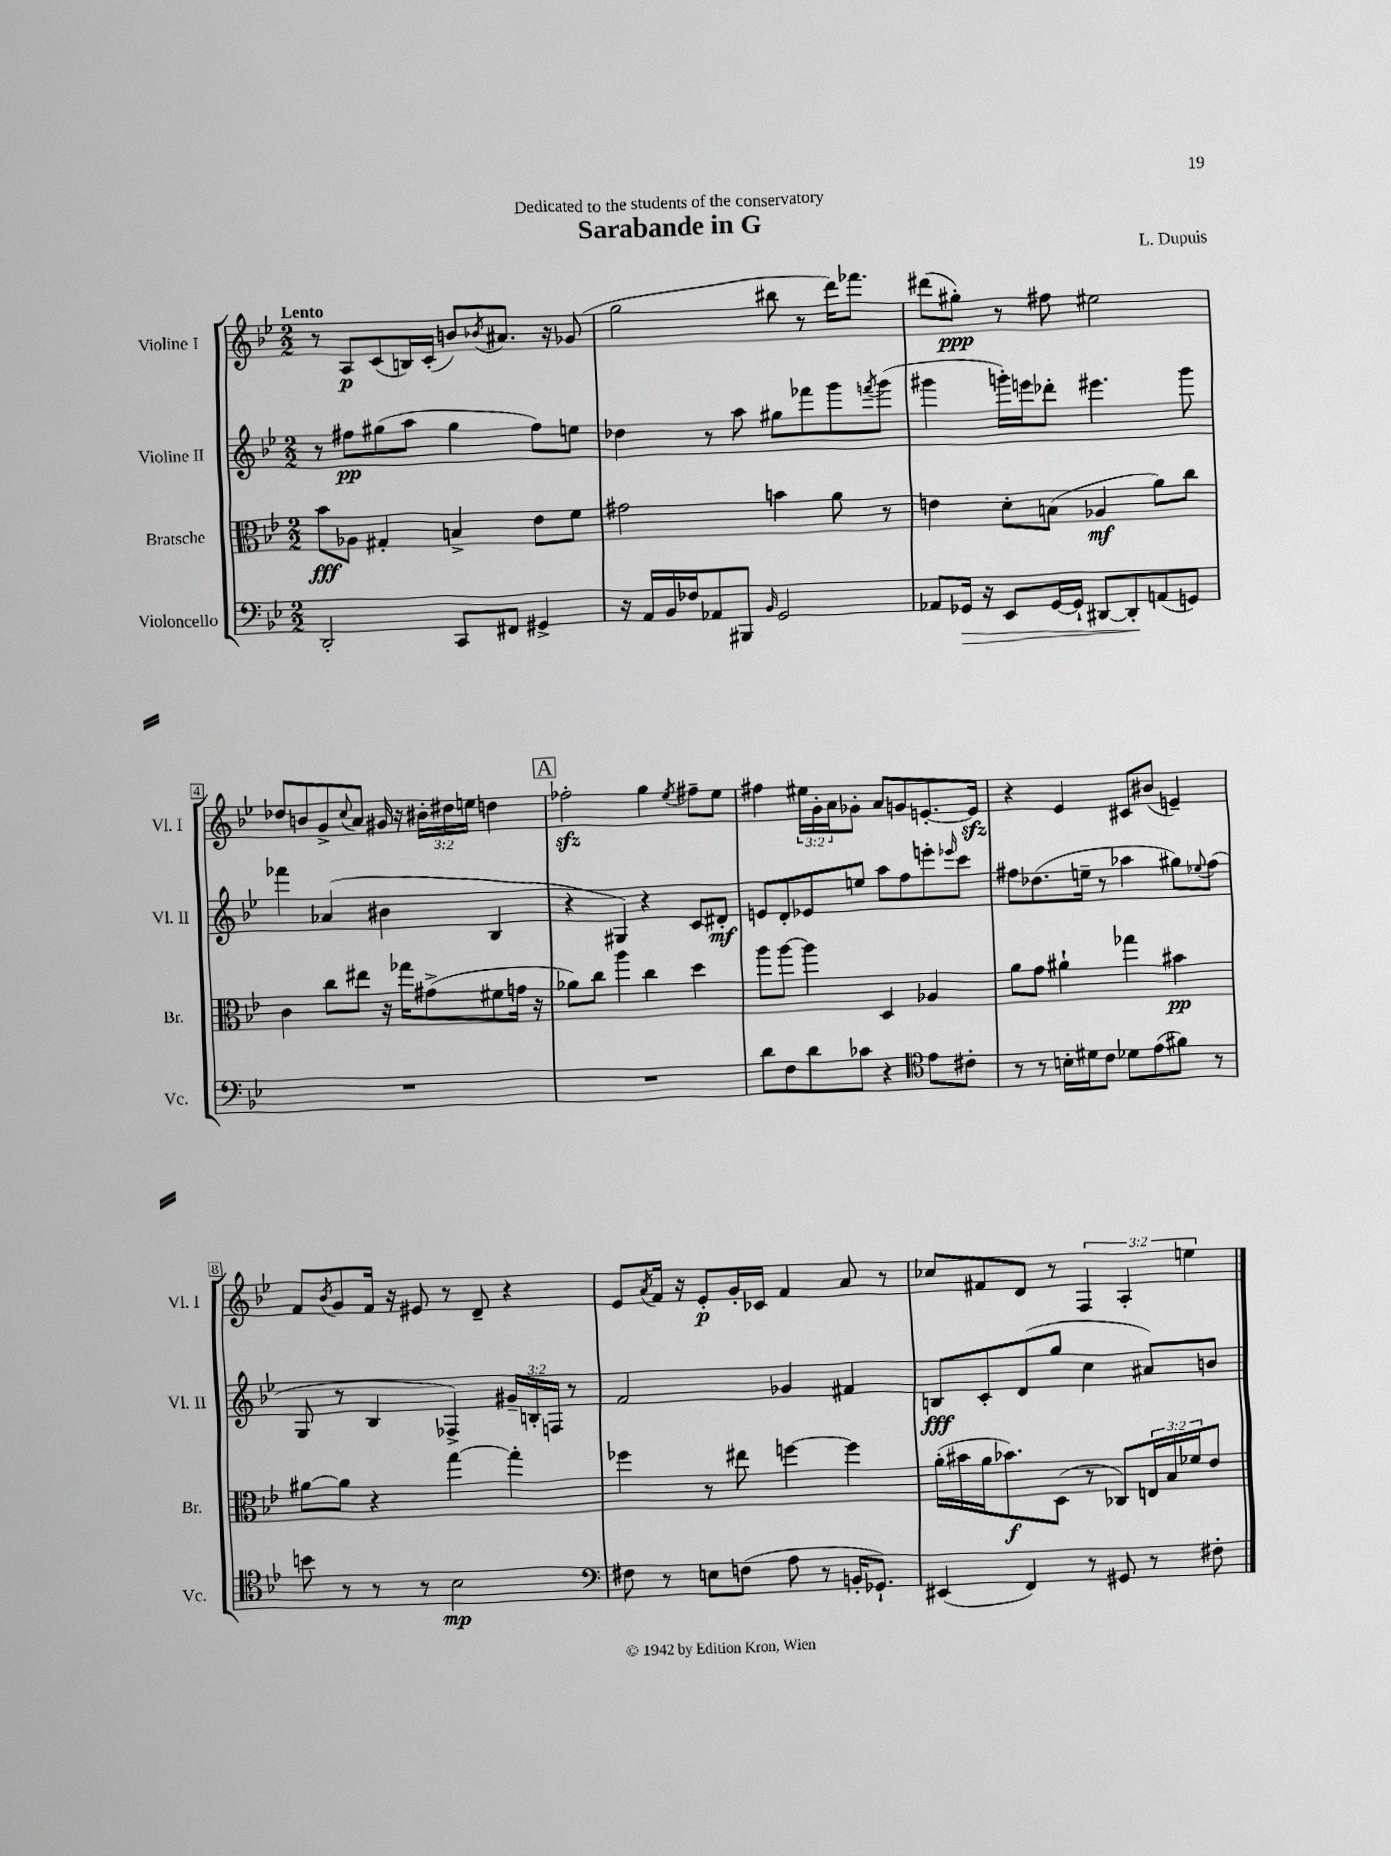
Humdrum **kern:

**kern	**kern	**kern	**kern
*staff4	*staff3	*staff2	*staff1
*clefF4	*clefC3	*clefG2	*clefG2
*k[b-e-]	*k[b-e-]	*k[b-e-]	*k[b-e-]
*M2/2	*M2/2	*M2/2	*M2/2
2DD'	8b-	8r	8r
.	8A-	8ff#	8A
.	4G#'	(8gg#	(8c
.	.	8aa	16B)
.	.	.	(16c'
8CC	4B^	4gg#	8b)
.	.	.	8qb-
8FF#	.	.	8.a#
4GG#^	8e-	8ff#)	.
.	.	.	16r
.	8f	8ee	(8g-
=	=	=	=
16r	2g#	4dd-	2gg
16AA	.	.	.
16BB-	.	.	.
16F-	.	.	.
8AA-	.	8r	.
8BBB#	.	8aa	.
16qqBB-	.	.	.
2GG	4b	8gg#	8bb#
.	.	8fff-	8r
.	8a	8ggg	16ddd)
.	.	.	8.fff-
.	.	8qfff	.
.	8r	(8ggg	.
=	=	=	=
8AA-	4e	4ggg#	(8ddd#
16GG-	.	.	8gg#')
16r	.	.	.
8EE-	8d'	16ggg')	8r
.	.	16eee	.
[16GG-	(8B	8ddd-'	8ff#
16GG-`]	.	.	.
[8DD#	4A-	4.eee#	2ee#
8DD#']	.	.	.
(8AA	8a)	.	.
8GG)	8cc	8ggg	.
=	=	=	=
1r	4c	4fff-	8dd-
.	.	.	8b
.	8cc	(4a-	8g^
.	.	.	8qqcc
.	8ee#	.	8a
.	16r	4b#	16g#
.	16gg-	.	16r
.	(8g#^	.	24b#'
.	.	.	24dd#
.	.	.	24ee
.	8f#	4B-	4dd
.	16g	.	.
.	16r	.	.
=	=	=	=
1r	8a-)	4r	2ff-'
.	8cc	.	.
.	4aa	4G#)	.
.	4cc	4r	4gg
.	.	.	8qee-
.	4dd	8c	8ff#~
.	.	8d#'	8ee-
=	=	=	=
8d	8aa	8e	4ff#
8F	[8aa	8d'	.
8d	4aa]	8e-	24ee#
.	.	.	24g'
.	.	.	24a
8c-	.	8ee	8g-'
4r	4D	8aa	8a
.	.	8ff	8g
*clefC4	*	*	*
8e-	4A-	8eee'	[8.e'
.	.	16qqeee-	.
8c#'	.	8ccc	.
.	.	.	16e]
=	=	=	=
8r	8a	8ff#	4r
8r	8g	(8.dd-	.
16B'	4a#`	.	4e-
16d#	.	16ee~	.
8c	.	8r	.
8d-	4gg-	4aa-	8c#
(8e-	.	.	(8b#
8f#)	4b#	8gg#)	4e~)
.	.	8qqee-	.
8r	.	(8ff#	.
=	=	=	=
8b	[8a#	8G	8f
.	.	.	8qb-
8r	8a#]	8r	8g
8r	4r	4B-	16f
.	.	.	16r
8r	.	.	8e#
2B-	[4gg	4F-^)	8r
.	.	.	8d~
.	4gg']	24g#~	4r
.	.	24B'	.
.	.	24F	.
.	.	8r	.
=	=	=	=
*clefF4	*	*	*
8F#	4ff-	2f	8e-
.	.	.	8qa
8r	.	.	16f
.	.	.	16r
8E	8r	.	8e-'
(8F	8ee#	.	16g'
.	.	.	16c-
8A	[4ff	4g-	4f
8r	.	.	.
16BB'	4ff]	4f#	8a
8.GG-`)	.	.	.
.	.	.	8r
=	=	=	=
(4EE#	(16a'	8B	8cc-
.	16b#	.	.
.	16a	8c'	8f#
.	8.b-)	.	.
4FF)	.	(8d	8d
.	(8D	8gg	8r
8r	8r	4cc	6F
8GG#	8C-)	.	.
.	.	.	6A'
8r	24E	8a#)	.
.	24B-	.	.
.	24f-	.	6ee
8F#'	8e-	8b	.
==	==	==	==
*-	*-	*-	*-
